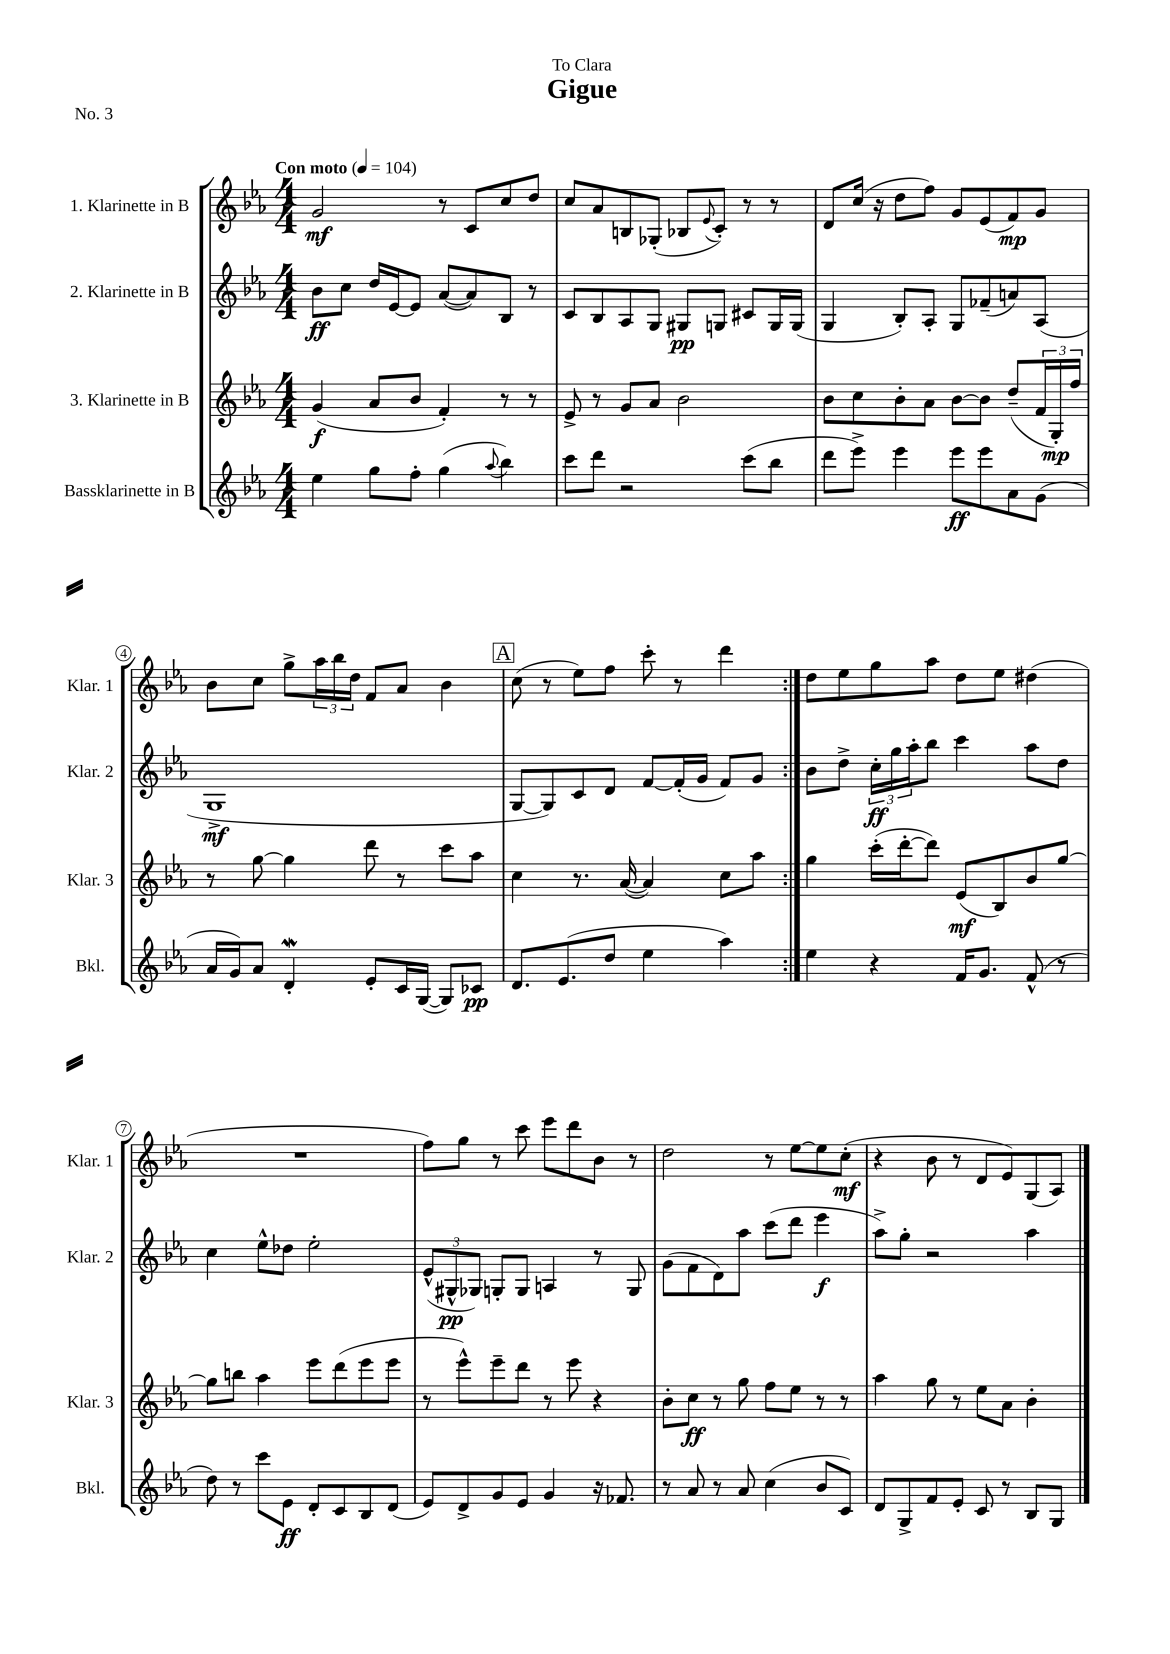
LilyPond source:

\header { title = "Gigue" dedication = "To Clara" piece = "No. 3" }
<<
\new StaffGroup <<
\new Staff = "s0" \with { instrumentName = "1. Klarinette in B" shortInstrumentName = "Klar. 1" } {
    \clef treble \key ees \major \numericTimeSignature \time 4/4 \tempo "Con moto" 4 = 104
    \repeat volta 2 { g'2\mf r8 c'8 c''8 d''8 |
    c''8 aes'8 b8 ges8-.( bes8 \appoggiatura { ees'8 } c'8-.) r8 r8 |
    d'8 c''16( r16 d''8 f''8) g'8 ees'8( f'8\mp) g'8 |
    bes'8 c''8 g''8-> \tuplet 3/2 { aes''16 bes''16 d''16 } f'8 aes'8 bes'4 |
    \mark \markup { \box "A" } c''8( r8 ees''8) f''8 c'''8-. r8 d'''4 | }
    d''8 ees''8 g''8 aes''8 d''8 ees''8 dis''4( |
    R1 |
    f''8) g''8 r8 c'''8 ees'''8 d'''8 bes'8 r8 |
    d''2 r8 ees''8~ ees''8 c''8-.\mf( |
    r4 bes'8 r8 d'8 ees'8) g8( aes8) \bar "|." |
}
\new Staff = "s1" \with { instrumentName = "2. Klarinette in B" shortInstrumentName = "Klar. 2" } {
    \clef treble \key ees \major \numericTimeSignature \time 4/4
    \repeat volta 2 { bes'8\ff c''8 d''16 ees'16~ ees'8 aes'8~( aes'8) bes8 r8 |
    c'8 bes8 aes8 g8 gis8\pp g8 cis'8 g16 g16( |
    g4 bes8-.) aes8-. g8 fes'8--( a'8) aes8( |
    g1->\mf |
    \mark \markup { \box "A" } g8~ g8) c'8 d'8 f'8~ f'16-.( g'16 f'8) g'8 | }
    bes'8 d''8-> \tuplet 3/2 { c''16-.\ff g''16 aes''16-. } bes''8 c'''4 aes''8 d''8 |
    c''4 ees''8-^ des''8 ees''2-. |
    \tuplet 3/2 { ees'8-^( gis8-^\pp ges8) } g8-. g8 a4 r8 g8 |
    g'8( f'8 d'8) aes''8 c'''8( d'''8 ees'''4\f |
    aes''8->) g''8-. r2 aes''4 \bar "|." |
}
\new Staff = "s2" \with { instrumentName = "3. Klarinette in B" shortInstrumentName = "Klar. 3" } {
    \clef treble \key ees \major \numericTimeSignature \time 4/4
    \repeat volta 2 { g'4\f( aes'8 bes'8 f'4-.) r8 r8 |
    ees'8-> r8 g'8 aes'8 bes'2 |
    bes'8 c''8 bes'8-. aes'8 bes'8~ bes'8 d''8--( \tuplet 3/2 { f'16 g16-.\mp) f''16 } |
    r8 g''8~ g''4 d'''8 r8 c'''8 aes''8 |
    \mark \markup { \box "A" } c''4 r8. aes'16~( aes'4) c''8 aes''8 | }
    g''4 c'''16-.( d'''16~-. d'''8) ees'8\mf( bes8) bes'8 g''8~ |
    g''8 b''8 aes''4 ees'''8 d'''8( ees'''8 ees'''8 |
    r8 ees'''8-^) ees'''8-- d'''8 r8 ees'''8 r4 |
    bes'8-. c''8\ff r8 g''8 f''8 ees''8 r8 r8 |
    aes''4 g''8 r8 ees''8 aes'8 bes'4-. \bar "|." |
}
\new Staff = "s3" \with { instrumentName = "Bassklarinette in B" shortInstrumentName = "Bkl." } {
    \clef treble \key ees \major \numericTimeSignature \time 4/4
    \repeat volta 2 { ees''4 g''8 f''8-. g''4( \appoggiatura { aes''8 } bes''4) |
    c'''8 d'''8 r2 c'''8( bes''8 |
    d'''8 ees'''8->) ees'''4 ees'''8\ff ees'''8 aes'8 g'8( |
    aes'16 g'16) aes'8 d'4-.\mordent ees'8-. c'16 g16~( g8) ces'8\pp |
    \mark \markup { \box "A" } d'8. ees'8.( d''8 ees''4 aes''4) | }
    ees''4 r4 f'16 g'8. f'8-^( r8 |
    d''8) r8 c'''8 ees'8\ff d'8-. c'8 bes8 d'8( |
    ees'8) d'8-> g'8 ees'8 g'4 r16 fes'8. |
    r8 aes'8 r8 aes'8 c''4( bes'8 c'8) |
    d'8 g8-> f'8 ees'8-. c'8 r8 bes8 g8 \bar "|." |
}
>>
>>
\layout { \context { \Score \override BarNumber.stencil = #(make-stencil-circler 0.1 0.3 ly:text-interface::print) } }
